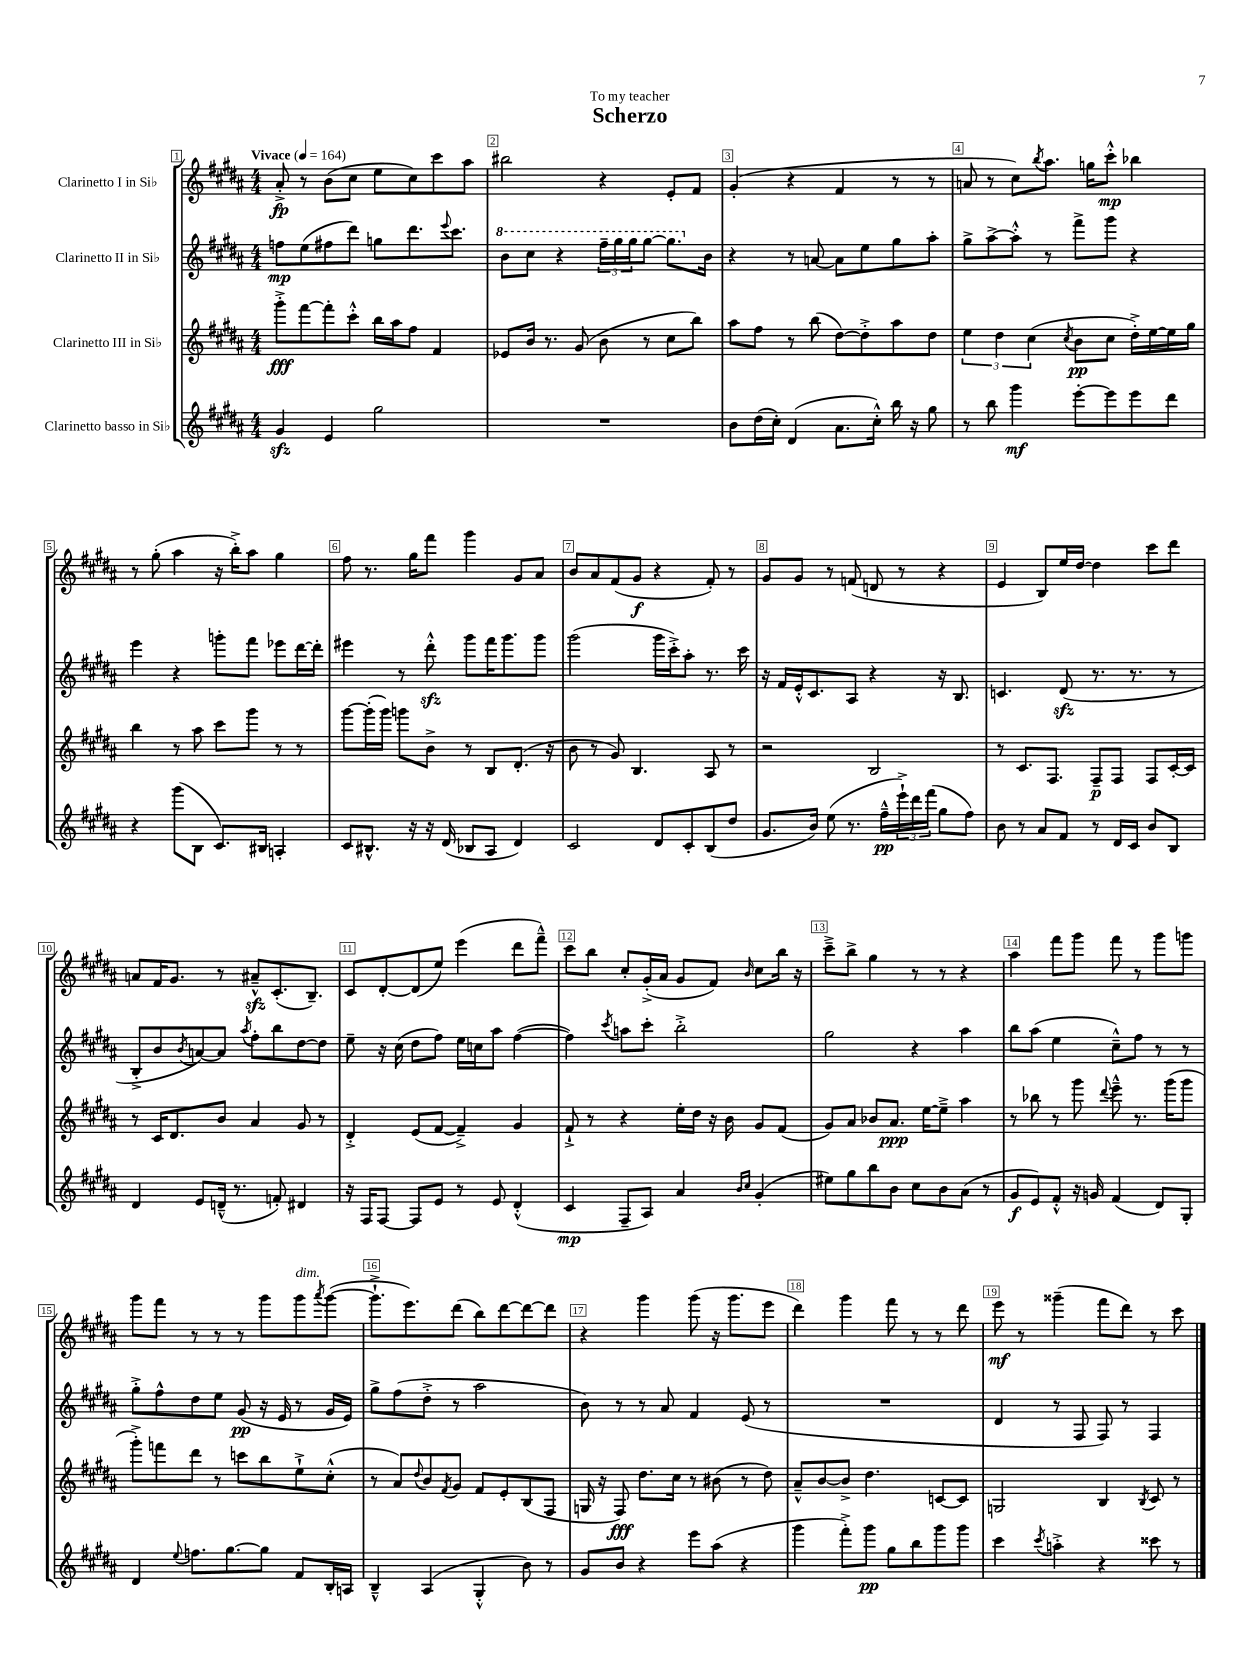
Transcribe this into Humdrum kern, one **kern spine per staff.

**kern	**dynam	**kern	**dynam	**kern	**dynam	**kern	**dynam
*part4	*part4	*part3	*part3	*part2	*part2	*part1	*part1
*staff4	*staff4	*staff3	*staff3	*staff2	*staff2	*staff1	*staff1
*I"Clarinetto basso in Si♭	*	*I"Clarinetto III in Si♭	*	*I"Clarinetto II in Si♭	*	*I"Clarinetto I in Si♭	*
*clefG2	*	*clefG2	*	*clefG2	*	*clefG2	*
*k[f#c#g#d#a#]	*	*k[f#c#g#d#a#]	*	*k[f#c#g#d#a#]	*	*k[f#c#g#d#a#]	*
*M4/4	*	*M4/4	*	*M4/4	*	*M4/4	*
*MM164	*	*MM164	*	*MM164	*	*MM164	*
=1	=1	=1	=1	=1	=1	=1	=1
!	!	!	!	!	!	!LO:TX:a:B:t=Vivace	!
4g#zz/	.	8ggg#'^\L	fff	8ffn\L	mp	8a#'^/	fp
.	.	[8fff#\	.	(8ee\	.	8r	.
4e/	.	8fff#'\]	.	8ff#X\	.	(8b\L	.
.	.	8ccc#'^^\J	.	8ddd#\J)	.	8cc#\J	.
2gg#\	.	16bb\LL	.	8ggn\L	.	8ee\L	.
.	.	16aa#\J	.	.	.	.	.
.	.	8ff#\J	.	8.ddd#\	.	8cc#\)	.
.	.	4f#/	.	.	.	8ccc#\	.
.	.	.	.	8qqeee/	.	.	.
.	.	.	.	8.ccc#\J	.	.	.
.	.	.	.	.	.	8aa#\J	.
=2	=2	=2	=2	=2	=2	=2	=2
*	*	*	*	*8va	*	*	*
1r	.	8e-X/L	.	8bb\L	.	2bb#X\	.
.	.	16b/Jk	.	8ccc#\J	.	.	.
.	.	8.r	.	.	.	.	.
.	.	.	.	4r	.	.	.
.	.	(8g#/	.	.	.	.	.
.	.	8b\	.	24fff#~\LL	.	4r	.
.	.	.	.	24ggg#\	.	.	.
.	.	.	.	24ggg#\J	.	.	.
.	.	8r	.	[8ggg#\J	.	.	.
.	.	8cc#\L	.	8.ggg#\L]	.	8e'/L	.
.	.	8bb\J)	.	.	.	8f#/J	.
*	*	*	*	*X8va	*	*	*
.	.	.	.	16b\Jk	.	.	.
=3	=3	=3	=3	=3	=3	=3	=3
8b\L	.	8aa#\L	.	4r	.	(4g#'/	.
(16dd#\L	.	8ff#\J	.	.	.	.	.
16cc#'\JJ)	.	.	.	.	.	.	.
(4d#/	.	8r	.	8r	.	4r	.
.	.	(8bb\	.	[8an/	.	.	.
8.a#\L	.	[8dd#\L)	.	8a\L]	.	4f#/	.
.	.	8dd#'^\]	.	8ee\	.	.	.
16cc#'^^\Jk)	.	.	.	.	.	.	.
16bb\	.	8aa#\	.	8gg#\	.	8r	.
16r	.	.	.	.	.	.	.
8gg#\	.	8dd#\J	.	8aa#'\J	.	8r	.
=4	=4	=4	=4	=4	=4	=4	=4
8r	.	6ee\	.	8gg#^\L	.	8an/	.
8bb\	.	.	.	[8aa#^\	.	8r	.
.	.	6dd#\	.	.	.	.	.
4ggg#\	mf	.	.	8aa#'^^\J]	.	8cc#\L)	.
.	.	(6cc#\	.	.	.	.	.
.	.	.	.	.	.	8qbb/	.
.	.	.	.	8r	.	8.aa#\J	.
.	.	8qcc#/	.	.	.	.	.
[8eee'\L	.	8b\L	pp	8fff#^\L	.	.	.
.	.	.	.	.	.	16ggn\KL	.
8eee\]	.	8cc#\J	.	8ggg#\J	.	8ccc#'^^\J	mp
8eee\	.	16dd#'^\LL)	.	4r	.	4bb-X\	.
.	.	[16ee\	.	.	.	.	.
8ddd#\J	.	16ee\]	.	.	.	.	.
.	.	16gg#\JJ	.	.	.	.	.
!!LO:LB:g=z
=5	=5	=5	=5	=5	=5	=5	=5
4r	.	4bb\	.	4eee\	.	8r	.
.	.	.	.	.	.	(8gg#'\	.
(8ggg#\L	.	8r	.	4r	.	4aa#\	.
8B\J	.	8aa#\	.	.	.	.	.
8.c#/L)	.	8ccc#\L	.	8gggn'\L	.	16r	.
.	.	.	.	.	.	16bb'^\KL)	.
.	.	8ggg#\J	.	8fff#\J	.	8aa#\J	.
16B#X/Jk	.	.	.	.	.	.	.
4An'/	.	8r	.	8eee-X\L	.	4gg#\	.
.	.	8r	.	[16ddd#\L	.	.	.
.	.	.	.	16ddd#'\JJ]	.	.	.
=6	=6	=6	=6	=6	=6	=6	=6
8c#/L	.	[8ggg#\L	.	4eee#X\	.	8ff#\	.
8.B#X^^/J	.	(16ggg#'\L]	.	.	.	8.r	.
.	.	16ggg#\JJ)	.	.	.	.	.
.	.	8gggn\L	.	8r	.	.	.
16r	.	.	.	.	.	16gg#\KL	.
16r	.	8b^\J	.	8ddd#zz'^^\	.	8fff#\J	.
(16d#/	.	.	.	.	.	.	.
8B-X/L	.	8r	.	8ggg#\L	.	4ggg#\	.
8A#/J	.	8B/L	.	16fff#\K	.	.	.
.	.	.	.	8.ggg#\	.	.	.
4d#/)	.	(8.d#'/J	.	.	.	8g#/L	.
.	.	.	.	8ggg#\J	.	8a#/J	.
.	.	16r	.	.	.	.	.
=7	=7	=7	=7	=7	=7	=7	=7
2c#/	.	8b\	.	(2ggg#\	.	8b/L	.
.	.	8r	.	.	.	8a#/	.
.	.	8g#/)	.	.	.	(8f#/	.
.	.	4.B/	.	.	.	8g#/J	f
8d#/L	.	.	.	16ggg#\LL	.	4r	.
.	.	.	.	16ccc#'^\J)	.	.	.
8c#'/	.	.	.	8aa#'\J	.	.	.
(8B/	.	8A#/	.	8.r	.	8f#'/)	.
8dd#/J	.	8r	.	.	.	8r	.
.	.	.	.	16ccc#\	.	.	.
=8	=8	=8	=8	=8	=8	=8	=8
8.g#/L	.	2r	.	16r	.	8g#/L	.
.	.	.	.	16f#/LL	.	.	.
.	.	.	.	16e'^^/J	.	8g#/J	.
16b/Jk)	.	.	.	8.c#/	.	.	.
(8ee\	.	.	.	.	.	8r	.
8.r	.	.	.	8A#/J	.	(8fn/	.
.	.	2B/	.	4r	.	8dn/	.
16ff#~^^\LL	pp	.	.	.	.	.	.
24eee`^\)	.	.	.	.	.	8r	.
24ddd#\	.	.	.	.	.	.	.
(24fff#\JJ	.	.	.	.	.	.	.
8gg#\L	.	.	.	16r	.	4r	.
.	.	.	.	8.B/	.	.	.
8ff#\J)	.	.	.	.	.	.	.
=9	=9	=9	=9	=9	=9	=9	=9
8b\	.	8r	.	4.cn/	.	4e/	.
8r	.	8.c#/L	.	.	.	.	.
8a#/L	.	.	.	.	.	8B/L)	.
.	.	8.F#/J	.	.	.	.	.
8f#/J	.	.	.	(8d#zz/	.	16ee/L	.
.	.	.	.	.	.	[16dd#/JJ	.
8r	.	8F#~/L	p	8.r	.	4dd#\]	.
16d#/LL	.	8F#/J	.	.	.	.	.
16c#/JJ	.	.	.	8.r	.	.	.
8b/L	.	8F#/L	.	.	.	8ccc#\L	.
8B/J	.	[16c#'/L	.	8r	.	8ddd#\J	.
.	.	16c#/JJ]	.	.	.	.	.
!!LO:LB:g=z
=10	=10	=10	=10	=10	=10	=10	=10
4d#/	.	8r	.	8B'^/L	.	8an/L	.
.	.	16c#/KL	.	8b/	.	16f#/K	.
.	.	8.d#/	.	.	.	8.g#/J	.
.	.	.	.	8qb/	.	.	.
8e/L	.	.	.	[8an/)	.	.	.
(16dn~^^/Jk	.	8b/J	.	8a/J]	.	8r	.
8.r	.	.	.	.	.	.	.
.	.	.	.	8qaa#/	.	.	.
.	.	4a#/	.	8ff#'\L	.	8a#Xzz~^^/L	.
8fn'/)	.	.	.	8bb\	.	(8.c#'/	.
4d#X/	.	8g#/	.	[8dd#\	.	.	.
.	.	.	.	.	.	8.B~/J)	.
.	.	8r	.	8dd#\J]	.	.	.
=11	=11	=11	=11	=11	=11	=11	=11
16r	.	4d#'^/	.	8ee~\	.	8c#/L	.
16F#/KL	.	.	.	.	.	.	.
[8F#/J	.	.	.	16r	.	[8d#'/	.
.	.	.	.	(16cc#\	.	.	.
8F#/L]	.	(8e/L	.	8dd#\L	.	(8d#/]	.
8e/J	.	[8f#/J	.	8ff#\J)	.	8ee/J)	.
8r	.	4f#~^/])	.	16ee\LL	.	(4eee\	.
.	.	.	.	16ccn\J	.	.	.
8e/	.	.	.	8aa#\J	.	.	.
(4d#'^^/	.	4g#/	.	([4ff#\	.	8ddd#\L	.
.	.	.	.	.	.	8fff#~^^\J)	.
=12	=12	=12	=12	=12	=12	=12	=12
4c#/	mp	8f#`^/	.	4ff#\])	.	8ccc#\L	.
.	.	8r	.	.	.	8bb\J	.
.	.	.	.	8qccc#/	.	.	.
8F#~/L	.	4r	.	8aan\L	.	8cc#'/L	.
8A#/J)	.	.	.	8ccc#'\J	.	(16g#'^/L	.
.	.	.	.	.	.	16a#/JJ	.
4a#/	.	16ee'\LL	.	2bb'^\	.	8g#/L	.
.	.	16dd#\JJ	.	.	.	.	.
.	.	16r	.	.	.	8f#/J)	.
.	.	16b\	.	.	.	.	.
16qqb/LL	.	.	.	.	.	.	.
16qqcc#/JJ	.	.	.	.	.	16qqb/	.
(4g#'/	.	8g#/L	.	.	.	8cc#\L	.
.	.	(8f#/J	.	.	.	16bb\Jk	.
.	.	.	.	.	.	16r	.
=13	=13	=13	=13	=13	=13	=13	=13
8ee#X\L)	.	8g#/L)	.	2gg#\	.	8ccc#~^\L	.
8gg#\	.	8a#/J	.	.	.	8bb^\J	.
8bb\	.	8b-X/L	.	.	.	4gg#\	.
8b\J	.	8.a#/J	ppp	.	.	.	.
8cc#\L	.	.	.	4r	.	8r	.
.	.	[16ee\KL	.	.	.	.	.
8b\	.	8ee~^\J]	.	.	.	8r	.
(8a#\J	.	4aa#\	.	4aa#\	.	4r	.
8r	.	.	.	.	.	.	.
=14	=14	=14	=14	=14	=14	=14	=14
8g#/L	f	8r	.	8bb\L	.	4aa#\	.
8e/)	.	8bb-X\	.	(8aa#\J	.	.	.
8f#'^^/J	.	8r	.	4ee\	.	8fff#\L	.
16r	.	8ggg#\	.	.	.	8ggg#\J	.
16gn/	.	.	.	.	.	.	.
.	.	8qqddd#/	.	.	.	.	.
(4f#/	.	8eee~^^\	.	8cc#~^^\L)	.	8fff#\	.
.	.	8.r	.	8ff#\J	.	8r	.
8d#/L)	.	.	.	8r	.	8ggg#\L	.
.	.	(16ggg#\KL	.	.	.	.	.
8G#'/J	.	8ggg#\J	.	8r	.	8gggn\J	.
!!LO:LB:g=z
=15	=15	=15	=15	=15	=15	=15	=15
4d#/	.	8ggg#'^\L)	.	8gg#'^\L	.	8ggg#\L	.
.	.	8fffn\	.	8ff#^^\	.	8fff#\J	.
8qqee/	.	.	.	.	.	.	.
8.ffn\L	.	8ddd#\J	.	8dd#\	.	8r	.
.	.	8r	.	8ee\J	.	8r	.
[8.gg#\	.	.	.	.	.	.	.
.	.	8cccn\L	.	(8g#/	pp	8r	.
8gg#\J]	.	8bb\	.	16r	.	8ggg#\L	.
.	.	.	.	16e/	.	.	.
!	!	!	!	!	!	!LO:TX:a:i:t=dim.	!
8f#/L	.	8ee`^\	.	8r	.	8ggg#\	.
.	.	.	.	.	.	8qaaa#/	.
16B'/L	.	(8cc#'^^\J	.	16g#/LL	.	([8ggg#\J	.
16An/JJ	.	.	.	16e/JJ)	.	.	.
=16	=16	=16	=16	=16	=16	=16	=16
4B~^^/	.	8r	.	8gg#^\L	.	8.ggg#`^\L]	.
.	.	8a#/L)	.	(8ff#\	.	.	.
.	.	.	.	.	.	8.eee\)	.
.	.	8qqdd#/	.	.	.	.	.
(4A#/	.	8b/	.	8dd#'^\J	.	.	.
.	.	8qf#/	.	.	.	.	.
.	.	8g#/J	.	8r	.	(8ddd#\J	.
4G#'^^/	.	8f#/L	.	2aa#\	.	8bb\L)	.
.	.	8e'/	.	.	.	[8ddd#\	.
8b\)	.	(8B/	.	.	.	8ddd#\_	.
8r	.	8F#/J	.	.	.	8ddd#\J]	.
=17	=17	=17	=17	=17	=17	=17	=17
8g#/L	.	16Gn/	.	8b\)	.	4r	.
.	.	16r	.	.	.	.	.
8b/J	.	8F#/)	fff	8r	.	.	.
4r	.	8.dd#\L	.	8r	.	4ggg#\	.
.	.	.	.	8a#/	.	.	.
.	.	16cc#\Jk	.	.	.	.	.
8eee\L	.	8r	.	4f#/	.	(8ggg#\	.
(8aa#\J	.	(8b#X\	.	.	.	16r	.
.	.	.	.	.	.	8.ggg#\L	.
4r	.	8r	.	(8e/	.	.	.
.	.	8dd#\)	.	8r	.	8eee\J	.
=18	=18	=18	=18	=18	=18	=18	=18
4ggg#\	.	8a#~^^/L	.	1r	.	4ddd#\)	.
.	.	[8b/	.	.	.	.	.
8fff#'^\L)	.	8b^/J]	.	.	.	4ggg#\	.
8ggg#\J	pp	4.dd#\	.	.	.	.	.
8gg#\L	.	.	.	.	.	8fff#\	.
8bb\	.	.	.	.	.	8r	.
8ggg#\	.	[8cn/L	.	.	.	8r	.
8ggg#\J	.	8c/J]	.	.	.	8ddd#\	.
=19	=19	=19	=19	=19	=19	=19	=19
4ccc#\	.	2Gn/	.	4d#/	.	8eee\	mf
.	.	.	.	.	.	8r	.
8qccc#/	.	.	.	.	.	.	.
4aan'^\	.	.	.	8r	.	(4ggg##X~\	.
.	.	.	.	8F#/	.	.	.
4r	.	4B/	.	8F#/)	.	8fff#\L	.
.	.	.	.	8r	.	8ddd#\J)	.
.	.	8qB/	.	.	.	.	.
8ccc##X\	.	8c#/	.	4F#/	.	8r	.
8r	.	8r	.	.	.	8ccc#\	.
==	==	==	==	==	==	==	==
*-	*-	*-	*-	*-	*-	*-	*-
